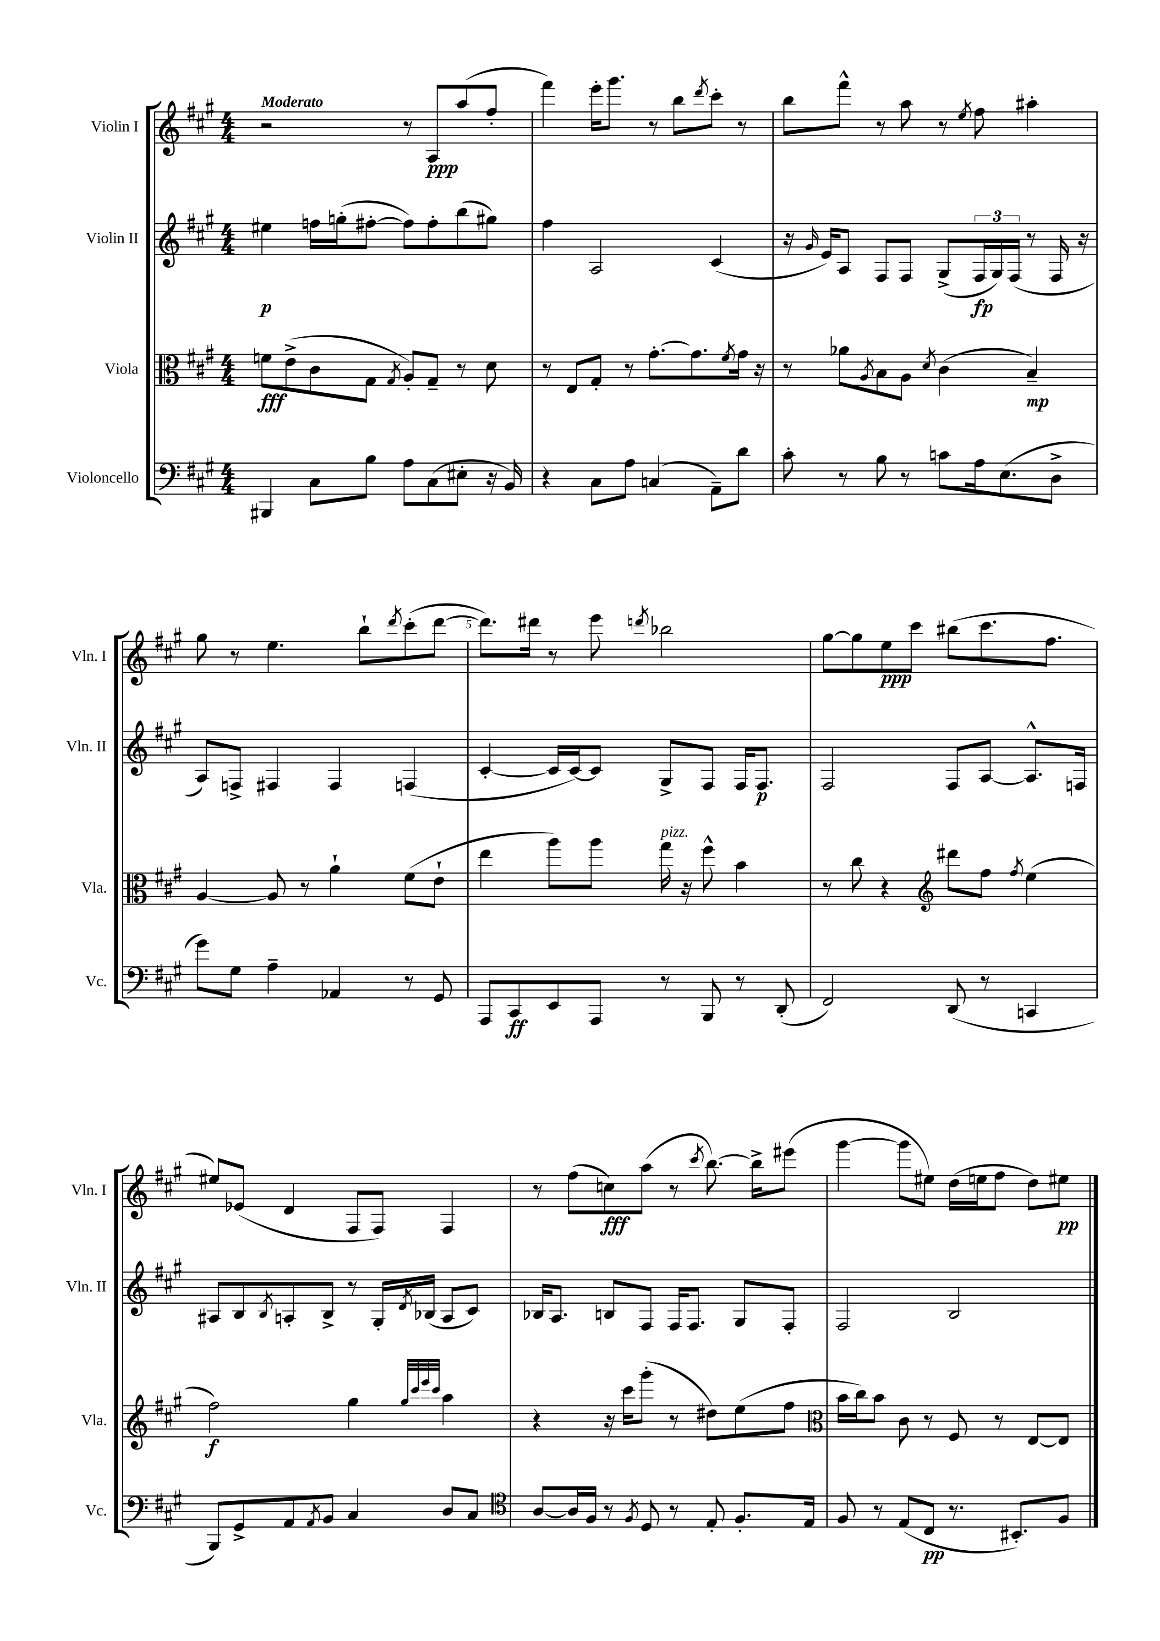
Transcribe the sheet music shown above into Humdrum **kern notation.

**kern	**kern	**kern	**kern
*staff4	*staff3	*staff2	*staff1
*clefF4	*clefC3	*clefG2	*clefG2
*k[f#c#g#]	*k[f#c#g#]	*k[f#c#g#]	*k[f#c#g#]
*M4/4	*M4/4	*M4/4	*M4/4
4BBB#/	8f\L	4ee#\	2r
.	(8e^\	.	.
8C#\L	8c#\	16ff\LL	.
.	.	(16gg'\J	.
8B\J	8G#\J	[8ff#'\J	.
.	8qG#/	.	.
8A\L	8A'/L)	8ff#\]L)	8r
(8C#\	8G#~/J	8ff#'\	8A/L
8E#'\J	8r	(8bb\	(8aa/
16r	8d\	8gg#\J)	8ff#'/J
16BB/)	.	.	.
=	=	=	=
4r	8r	4ff#\	4fff#\)
.	8E/L	.	.
8C#\L	8G#'/J	2A/	16eee'\LK
.	.	.	8.ggg#\J
8A\J	8r	.	.
(4C/	[8.g#'\L	.	8r
.	.	.	8bb\L
.	8.g#\]	.	.
.	.	.	8qddd/
8AA~\L)	.	(4c#/	8ccc#'\J
.	8qf#/	.	.
8d\J	16g#\Jk	.	8r
.	16r	.	.
=	=	=	=
8c#'\	8r	16r	8bb\L
.	.	16qqg#/	.
.	.	16e/LK)	.
8r	8a-\L	8A/J	8fff#^^\J
.	8qA/	.	.
8B\	8B\	8F#/L	8r
8r	8A\J	8F#/J	8aa\
.	8qd/	.	.
8c\L	(4c#\	(8G#^/L	8r
.	.	.	8qee/
16A\k	.	24F#/L	8ff#\
.	.	24G#/)	.
(8.E\	.	.	.
.	.	(24F#/JJ	.
.	4B~/)	8r	4aa#'\
8D^\J	.	16F#/	.
.	.	16r	.
=	=	=	=
8g#\L)	[4A/	8A/L)	8gg#\
8G#\J	.	8F^/J	8r
4A~\	8A/]	4F#/	4.ee\
.	8r	.	.
4AA-/	4a`\	4F#/	.
.	.	.	8bb`\L
.	.	.	8qddd/
8r	(8f#\L	(4F/	(8ccc#'\
8GG#/	8e`\J	.	[8ddd\J
=	=	=	=
8AAA/L	4ee\	[4c#'/	8.ddd\]L)
8CC#/	.	.	.
.	.	.	16ddd#\Jk
8EE/	8aa\L)	16c#/]LL	8r
.	.	[16c#/J)	.
8AAA/J	8aa\J	8c#/]J	8eee\
.	.	.	8qddd/
8r	16gg#\	8G#^/L	2bb-\
.	16r	.	.
8BBB/	8ff#^^\	8F#/J	.
8r	4b\	16F#/LK	.
.	.	8.F#/J	.
(8DD'/	.	.	.
=	=	=	=
2FF#/)	8r	2F#/	[8gg#\L
.	8cc#\	.	8gg#\]
.	4r	.	8ee\
.	.	.	8ccc#\J
*	*clefG2	*	*
(8DD/	8ddd#\L	8F#/L	(8bb#\L
8r	8ff#\J	[8A/J	8.ccc#\
.	8qff#/	.	.
4CC/	(4ee\	8.A^^/]L	.
.	.	.	8.ff#\J
.	.	16F/Jk	.
=	=	=	=
8BBB/L)	2ff#\)	8A#/L	8ee#/L)
8GG#^/	.	8B/	(8e-/J
.	.	8qB/	.
8AA/	.	8A'/	4d/
8qAA/	.	.	.
8BB/J	.	8B^/J	.
4C#/	4gg#\	8r	8F#/L
.	.	16G#'/LL	8F#/J)
.	.	8qd/	.
.	.	(16B-/JJ	.
.	32qqgg#/LLL	.	.
.	32qqccc#/	.	.
.	32qqeee/	.	.
.	32qqccc#/JJJ	.	.
8D/L	4aa\	8A/L	4F#/
8C#/J	.	8c#/J)	.
=	=	=	=
*clefC4	*	*	*
[8A/L	4r	16B-/LK	8r
.	.	8.A/J	.
16A/]L	.	.	(8ff#\L
16F#/JJ	.	.	.
8r	16r	8B/L	8cc\)
.	16ccc#\LK	.	.
8qF#/	.	.	.
8D/	(8ggg#'\J	8F#/J	(8aa\J
8r	8r	16F#/LK	8r
.	.	8.F#/J	.
.	.	.	8qccc#/
8E'/	8dd#\L)	.	[8.bb\)
8.F#'/L	(8ee\	8G#/L	.
.	.	.	16bb^\]LK
.	8ff#\J	8F#'/J	(8eee#\J
16E/Jk	.	.	.
=	=	=	=
*	*clefC3	*	*
8F#/	16b\LL	2F#/	[4ggg#\
.	16cc#\J)	.	.
8r	8b\J	.	.
(8E/L	8c#\	.	8ggg#\]L
8C#/J	8r	.	8ee#\J)
8.r	8F#/	2B/	(16dd\LL
.	.	.	16ee\J
.	8r	.	8ff#\J
8.BB#'/L)	.	.	.
.	[8E/L	.	8dd\L)
8F#/J	8E/]J	.	8ee#\J
==	==	==	==
*-	*-	*-	*-
